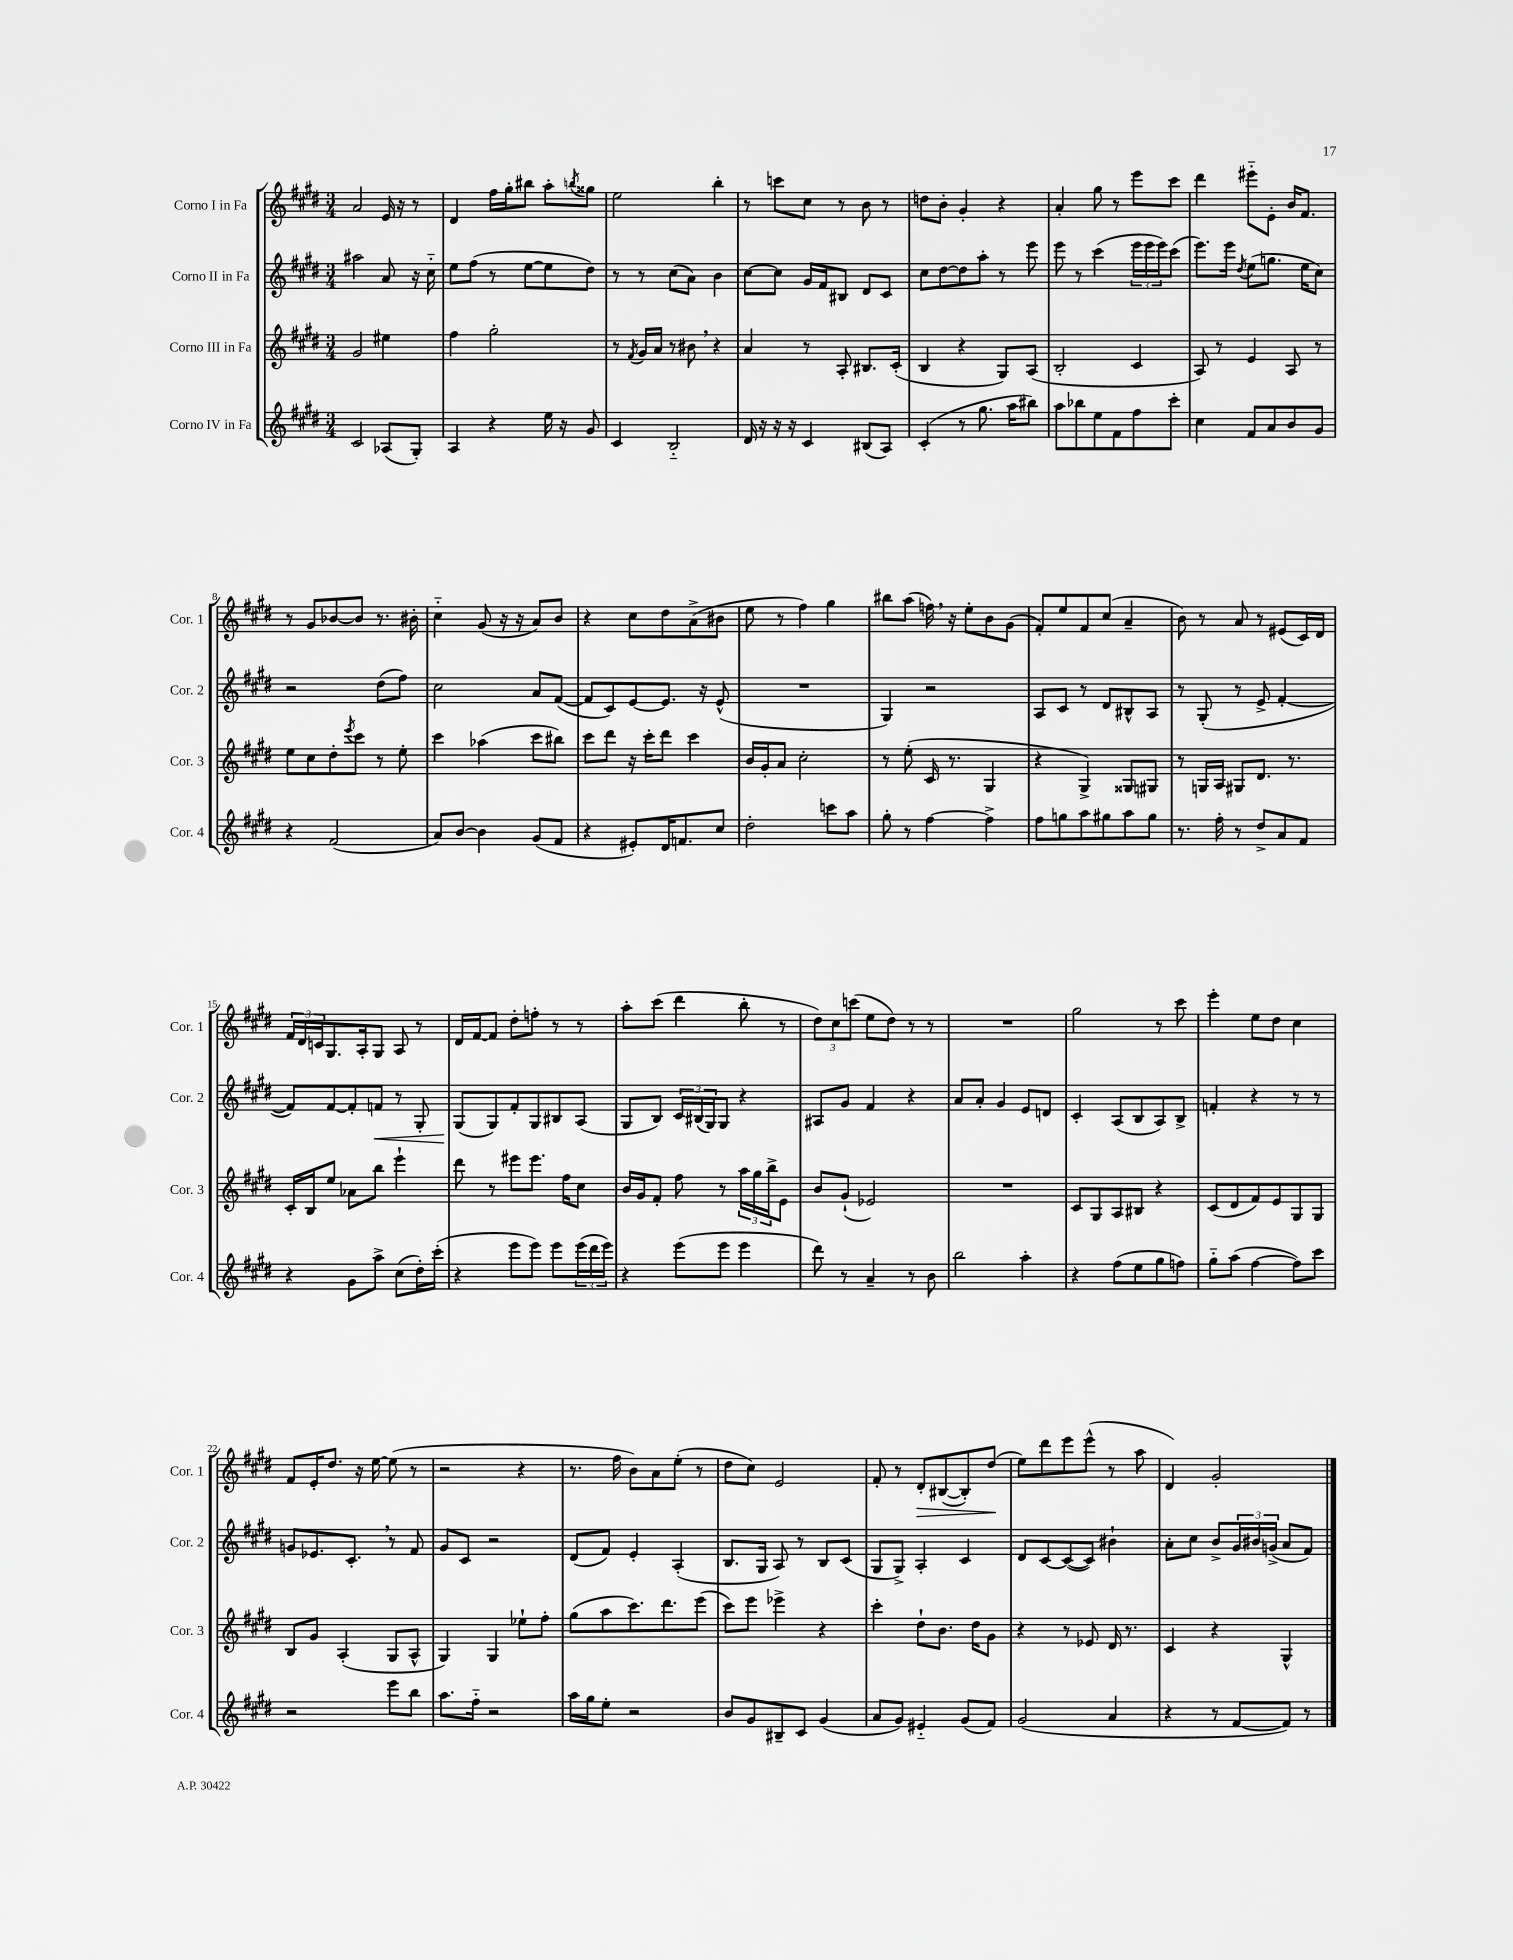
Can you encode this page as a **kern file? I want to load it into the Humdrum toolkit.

**kern	**kern	**kern	**dynam	**kern	**dynam
*part4	*part3	*part2	*part2	*part1	*part1
*staff4	*staff3	*staff2	*staff2	*staff1	*staff1
*I"Corno IV in Fa	*I"Corno III in Fa	*I"Corno II in Fa	*	*I"Corno I in Fa	*
*I'Cor. 4	*I'Cor. 3	*I'Cor. 2	*	*I'Cor. 1	*
*clefG2	*clefG2	*clefG2	*	*clefG2	*
*k[f#c#g#d#]	*k[f#c#g#d#]	*k[f#c#g#d#]	*	*k[f#c#g#d#]	*
*M3/4	*M3/4	*M3/4	*	*M3/4	*
=1	=1	=1	=1	=1	=1
2c#/	2g#/	2aa#X\	.	2a/	.
(8A-X/L	4ee#X\	8a/	.	16e/	.
.	.	.	.	16r	.
8G#'/J)	.	16r	.	8r	.
.	.	16cc#\	.	.	.
=2	=2	=2	=2	=2	=2
4A/	4ff#\	8ee\L	.	4d#/	.
.	.	(8ff#\J	.	.	.
4r	2gg#'\	8r	.	16ff#\LL	.
.	.	.	.	16gg#'\J	.
.	.	[8ee\L	.	8bb#X\J	.
16ee\	.	8ee\]	.	8aa'\L	.
16r	.	.	.	.	.
.	.	.	.	8qbbn/	.
8g#/	.	8dd#\J)	.	8gg##X\J	.
=3	=3	=3	=3	=3	=3
4c#/	8r	8r	.	2ee\	.
.	8qf#/	.	.	.	.
.	16g#/LL	8r	.	.	.
.	16a/JJ	.	.	.	.
2B/	8r	(8cc#\L	.	.	.
.	8b#X,\	8a\J)	.	.	.
.	4r	4b\	.	4bb'\	.
=4	=4	=4	=4	=4	=4
16d#/	4a/	[8cc#\L	.	8r	.
16r	.	.	.	.	.
16r	.	8cc#\J]	.	8cccn\L	.
16r	.	.	.	.	.
4c#/	8r	16g#/LL	.	8cc#\J	.
.	.	16f#/J	.	.	.
.	8A'/	8B#X/J	.	8r	.
(8B#X/L	8.B#X/L	8d#/L	.	8b\	.
8A/J)	.	8c#/J	.	8r	.
.	(16c#'/Jk	.	.	.	.
=5	=5	=5	=5	=5	=5
(4c#'/	4B/	8cc#\L	.	8ddn\L	.
.	.	[8dd#\	.	8b'\J	.
8r	4r	8dd#\]	.	4g#'/	.
8.gg#\	.	8aa'\J	.	.	.
.	8G#/L)	8r	.	4r	.
16aa\KL	.	.	.	.	.
8bb#X\J)	(8A/J	8eee\	.	.	.
=6	=6	=6	=6	=6	=6
8aa\L	2B'/	8eee\	.	4a'/	.
8bb-X\	.	8r	.	.	.
8ee\	.	(4ccc#\	.	8gg#\	.
8f#\	.	.	.	8r	.
8ff#\	4c#/	24eee\LL	.	8eee\L	.
.	.	24eee\	.	.	.
.	.	24eee\J)	.	.	.
8ccc#'\J	.	(8ccc#\J	.	8ccc#\J	.
=7	=7	=7	=7	=7	=7
4cc#\	8A/)	8.eee\L)	.	4ddd#\	.
.	8r	.	.	.	.
.	.	16eee\Jk	.	.	.
.	.	8qdd#/	.	.	.
8f#/L	4e/	(8ee\L	.	8eee#X\L	.
8a/	.	8.ggn\J	.	8e'\J	.
8b/	8A/	.	.	16b/KL	.
.	.	16ee\KL	.	8.f#/J	.
8g#/J	8r	8cc#\J)	.	.	.
!!LO:LB:g=z
=8	=8	=8	=8	=8	=8
4r	8ee\L	2r	.	8r	.
.	8cc#\	.	.	8g#/L	.
(2f#/	8dd#'\	.	.	[8b-X/	.
.	8qeee/	.	.	.	.
.	8ccc#\J	.	.	8b-/J]	.
.	8r	(8dd#\L	.	8.r	.
.	8ee'\	8ff#\J)	.	.	.
.	.	.	.	16b#X'\	.
=9	=9	=9	=9	=9	=9
8a/L)	4ccc#\	2cc#\	.	4cc#\	.
[8b/J	.	.	.	.	.
4b\]	(4aa-X\	.	.	(8g#/	.
.	.	.	.	16r	.
.	.	.	.	16r	.
(8g#/L	8ccc#\L	8a/L	.	8a/L)	.
8f#/J	8bb#X\J)	([8f#/J	.	8b/J	.
=10	=10	=10	=10	=10	=10
4r	8ccc#\L	8f#/L]	.	4r	.
.	8ddd#\J	8c#/)	.	.	.
8e#X'/L)	16r	[8e/	.	8cc#\L	.
.	16ccc#'\KL	.	.	.	.
16d#/K	8ddd#\J	8.e/J]	.	8dd#\	.
8.fn/	.	.	.	.	.
.	4ccc#\	.	.	(8a^\	.
.	.	16r	.	.	.
8cc#/J	.	(8e^^/	.	8b#X\J	.
=11	=11	=11	=11	=11	=11
2dd#'\	16b/LL	2.r	.	8ee\	.
.	16g#'/J	.	.	.	.
.	8a/J	.	.	8r	.
.	2cc#'\	.	.	4ff#\)	.
8cccn\L	.	.	.	4gg#\	.
8aa\J	.	.	.	.	.
=12	=12	=12	=12	=12	=12
8gg#'\	8r	4G#/)	.	8bb#X\L	.
8r	(8ee'\	.	.	(8aa\J	.
[4ff#\	16c#/	2r	.	16ffn,\)	.
.	8.r	.	.	16r	.
.	.	.	.	8ee'\L	.
4ff#^\]	4G#/	.	.	8b\	.
.	.	.	.	(8g#\J	.
=13	=13	=13	=13	=13	=13
8ff#\L	4r	8A/L	.	8f#'/L)	.
8ggn\	.	8c#/J	.	8ee/	.
8aa\	4G#^/)	8r	.	8f#/	.
8gg#X\	.	8d#/L	.	(8cc#/J	.
8aa\	8G##X/L	8B#X^^/	.	4a~/	.
8gg#\J	8G#X/J	8A/J	.	.	.
=14	=14	=14	=14	=14	=14
8.r	8r	8r	.	8b\)	.
.	16Gn/LL	(8G#'/	.	8r	.
16ff#'\	16A/JJ	.	.	.	.
8r	8G#X/L	8r	.	8a/	.
8dd#^/L	8.d#/J	8e^/	.	8r	.
8a/	.	[4f#'/	.	(8e#X/L	.
.	8.r	.	.	.	.
8f#/J	.	.	.	16c#/L)	.
.	.	.	.	16d#/JJ	.
!!LO:LB:g=z
=15	=15	=15	=15	=15	=15
4r	16c#'/LL	8f#/L])	.	24f#/LL	.
.	.	.	.	24d#/	.
.	16B/J	.	.	.	.
.	.	.	.	24cn/J	.
.	8ee/J	[8f#/	.	8.G#/	.
8g#\L	8a-X\L	8f#'/]	.	.	.
.	.	.	.	16A'/k	.
!	!	!	!LO:HP:b	!	!
8aa^\J	8bb\J	8fn/J	<	8G#/J	.
(8cc#\L	4eee`\	8r	.	8A/	.
16dd#'\L)	.	8G#'/	.	8r	.
(16ccc#'\JJ	.	.	.	.	.
=16	=16	=16	=16	=16	=16
4r	8ddd#\	(8G#/L	.	16d#/LL	.
.	.	.	.	[16f#/J	.
.	8r	8G#/)	[	8f#/J]	.
8eee\L	8eee#X\L	8f#'/	.	8dd#'\L	.
8eee\J)	8.eee#\J	8G#/	.	8ffn'\J	.
8eee\L	.	8B#X/	.	8r	.
.	16ff#\KL	.	.	.	.
(24eee\L	8cc#\J	(8A/J	.	8r	.
24ddd#\	.	.	.	.	.
24eee\JJ)	.	.	.	.	.
=17	=17	=17	=17	=17	=17
4r	16b/LL	8G#/L	.	8aa'\L	.
.	16g#/J	.	.	.	.
.	8f#'/J	8B/J)	.	(8ccc#\J	.
(8eee\L	8ff#\	24c#/LL	.	4ddd#\	.
.	.	(24B#X/	.	.	.
.	.	24G#/J)	.	.	.
8eee\J	8r	8G#/J	.	.	.
4eee\	24aa\LL	4r	.	8bb'\	.
.	24gg#\	.	.	.	.
.	24bb^\J	.	.	.	.
.	8e\J	.	.	8r	.
=18	=18	=18	=18	=18	=18
8ddd#\)	8b/L	8A#X/L	.	12dd#\L)	.
.	.	.	.	12cc#\	.
8r	(8g#`/J	8g#/J	.	.	.
.	.	.	.	(12cccn\J	.
4a~/	2e-X/)	4f#/	.	8ee\L	.
.	.	.	.	8dd#\J)	.
8r	.	4r	.	8r	.
8b\	.	.	.	8r	.
=19	=19	=19	=19	=19	=19
2bb\	2.r	8a/L	.	2.r	.
.	.	8a'/J	.	.	.
.	.	4g#/	.	.	.
4aa'\	.	8e/L	.	.	.
.	.	8dn/J	.	.	.
=20	=20	=20	=20	=20	=20
4r	8c#/L	4c#'/	.	2gg#\	.
.	8G#/	.	.	.	.
(8ff#\L	8A/	(8A/L	.	.	.
8ee\	8B#X/J	8B/	.	.	.
8gg#\	4r	8A/)	.	8r	.
8ffn\J)	.	8B^/J	.	8ccc#\	.
=21	=21	=21	=21	=21	=21
8gg#\L	(8c#/L	4fn'/	.	4eee'\	.
(8aa\J	8d#/	.	.	.	.
[4ff#\	8f#/)	4r	.	8ee\L	.
.	8e/	.	.	8dd#\J	.
8ff#\L])	8G#/	8r	.	4cc#\	.
8ccc#\J	8G#/J	8r	.	.	.
!!LO:LB:g=z
=22	=22	=22	=22	=22	=22
2r	8B/L	8gn/L	.	8f#/L	.
.	8g#/J	8.e-X/	.	16e'/K	.
.	.	.	.	8.dd#/J	.
.	(4A'/	.	.	.	.
.	.	8.c#',/J	.	.	.
.	.	.	.	16r	.
.	.	.	.	[16ee\	.
8eee\L	8G#/L	8r	.	(8ee\]	.
8bb\J	8A^^/J	8f#/	.	8r	.
=23	=23	=23	=23	=23	=23
8.aa\L	4G#/)	8g#/L	.	2r	.
.	.	8c#/J	.	.	.
16ff#\Jk	.	.	.	.	.
2r	4G#/	2r	.	.	.
.	8ee-X`\L	.	.	4r	.
.	8ff#'\J	.	.	.	.
=24	=24	=24	=24	=24	=24
16aa\LL	(8gg#\L	(8d#/L	.	8.r	.
16gg#\J	.	.	.	.	.
8ee'\J	8aa\	8f#/J)	.	.	.
.	.	.	.	16ff#\	.
2r	8.ccc#\)	4e'/	.	8b\L)	.
.	.	.	.	8a\	.
.	8.ddd#\	.	.	.	.
.	.	(4A'/	.	(8ee'\J	.
.	(8eee\J	.	.	8r	.
=25	=25	=25	=25	=25	=25
8b/L	8ccc#\L)	8.B/L	.	8dd#\L	.
8g#/	8eee\J	.	.	8cc#\J)	.
.	.	16G#/Jk	.	.	.
8B#X~/	4eee-X^\	8A/)	.	2e/	.
8c#/J	.	8r	.	.	.
(4g#/	4r	8B/L	.	.	.
.	.	(8c#/J	.	.	.
=26	=26	=26	=26	=26	=26
8a/L	4ccc#'\	8G#/L	.	8f#'/	.
8g#/J)	.	8G#^/J)	.	8r	.
!	!	!	!	!	!LO:HP:b
4e#X/	8dd#`\L	4A'/	.	8d#'/L	>
.	8.b\J	.	.	([8B#X/	.
(8g#/L	.	4c#/	.	8B#'/])	.
.	16dd#\KL	.	.	.	.
8f#/J)	8g#\J	.	.	(8dd#/J	.
.	.	.	.	.	]
=27	=27	=27	=27	=27	=27
(2g#/	4r	8d#/L	.	8ee\L)	.
.	.	[8c#/	.	8ddd#\	.
.	8r	(8c#/_	.	8eee\	.
.	8e-X/	8c#/J])	.	(8eee^^\J	.
4a/	16d#/	4b#X`\	.	8r	.
.	8.r	.	.	.	.
.	.	.	.	8aa\	.
=28	=28	=28	=28	=28	=28
4r	4c#/	8a'\L	.	4d#/)	.
.	.	8cc#\J	.	.	.
8r	4r	8b^/L	.	2g#'/	.
[8f#/L	.	24g#/L	.	.	.
.	.	24b#X/	.	.	.
.	.	(24gn^/JJ	.	.	.
8f#/J])	4G#^^/	8a/L	.	.	.
8r	.	8f#/J)	.	.	.
==	==	==	==	==	==
*-	*-	*-	*-	*-	*-
